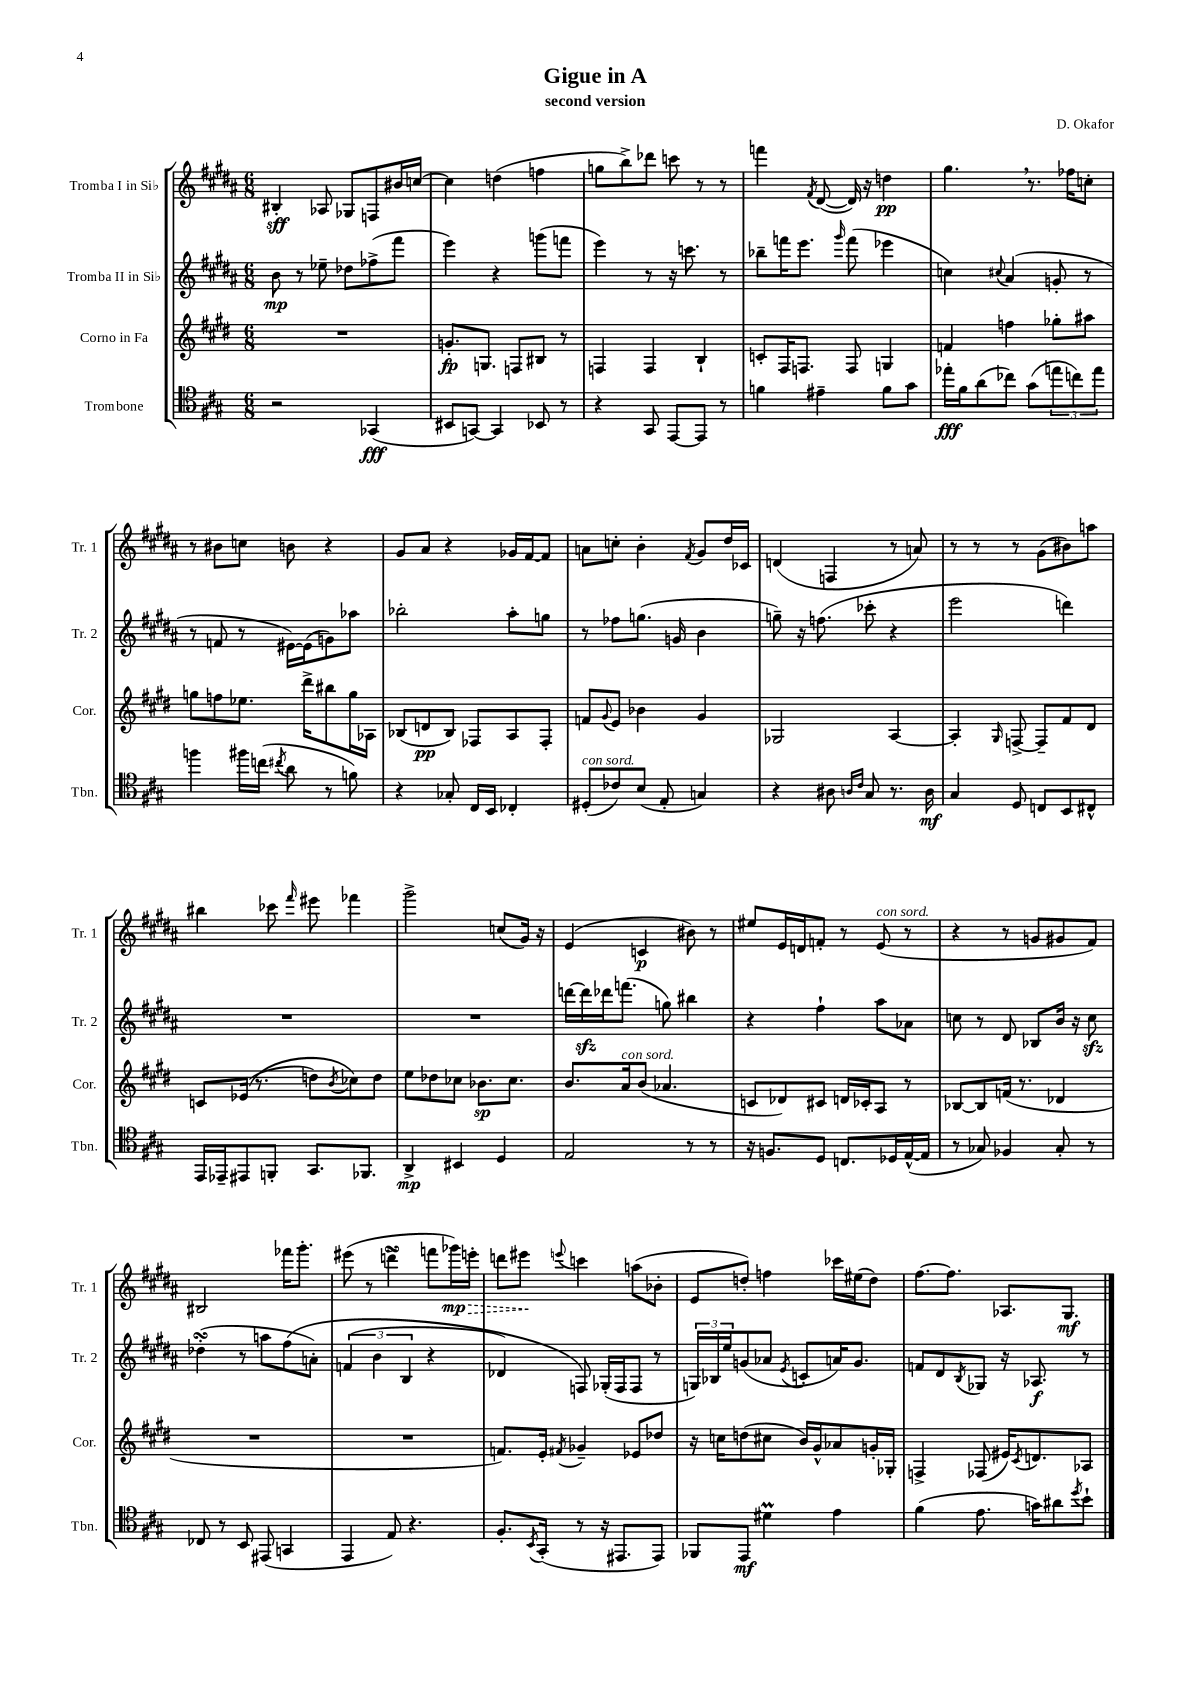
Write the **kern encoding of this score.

**kern	**kern	**kern	**kern
*staff4	*staff3	*staff2	*staff1
*clefC4	*clefG2	*clefG2	*clefG2
*k[f#c#g#]	*k[f#c#g#d#]	*k[f#c#g#d#a#]	*k[f#c#g#d#a#]
*M6/8	*M6/8	*M6/8	*M6/8
2r	2.r	8b\	4B#'/
.	.	8r	.
.	.	8ee-~\	8A-/
.	.	8dd-\L	8G-/L
(4GG-/	.	(8ff-^\	8F/
.	.	8fff#\J	16b#/L
.	.	.	[16cc/JJ
=	=	=	=
8BB#/L	8.g'/L	4eee\)	4cc\]
[8GG/J)	.	.	.
.	8.G/J	.	.
4GG/]	.	4r	(4dd\
.	8F/L	.	.
8BB-/	8B#/J	(8ggg\L	4ff\
8r	8r	8fff\J	.
=	=	=	=
4r	4F/	4eee\)	8gg\L
.	.	.	8bb^\)
8GG#/	4F/	8r	8ddd-\J
[8EE/L	.	16r	8ccc\
.	.	8.ccc\	.
8EE/]J	4B`/	.	8r
8r	.	8r	8r
=	=	=	=
4f\	8c'/L	8bb-~\L	4fff\
.	16F#/K	16fff\K	.
.	8.F/J	8.eee\J	.
.	.	.	8qf#/
4e#~\	.	.	([8d#/
.	.	16qqggg#/	.
.	8F/	(8fff\	16d#/])
.	.	.	16r
8f\L	4G/	4eee-\	4dd\
8g#\J	.	.	.
=	=	=	=
16ee-'\LL	4f/	4cc\)	4.gg#\
16f#\J	.	.	.
(8a\	.	.	.
.	.	8qqcc#/	.
8cc-\J)	4ff\	(4a#/	.
(8g#\L	.	.	8.r
12ee\	8gg-'\L	8g'/	.
.	.	.	16ff-\LK
12cc\)	.	.	.
.	8aa#\J	8r	8cc'\J
12ee\J	.	.	.
=	=	=	=
4ff\	8gg\L	8r	8r
.	8ff\	8f/	8b#\L
16ff#\LL	8.ee-\J	8r	8cc\J
(16cc\JJ	.	.	.
8qcc#/	.	.	.
8a\	.	[16e#\LL)	8b\
.	16ddd#^\LK	(16e#\]J	.
8r	8bb#\	8g\)	4r
8f\)	16gg\L	8aa-\J	.
.	16A-\JJ	.	.
=	=	=	=
4r	(8B-/L	2bb-'\	8g#/L
.	8d/	.	8a#/J
8G-'/	8B-/J)	.	4r
16C#/LL	8F-/L	.	.
16BB/JJ	.	.	.
4C-'/	8A/	8aa#'\L	16g-/LL
.	.	.	[16f#/J
.	8F-'/J	8gg\J	8f#/]J
=	=	=	=
(8D#'/L	8f/L	8r	8a\L
.	8qqg#/	.	.
8c-/)	8e/J	8ff-\L	8cc'\J
(8B/J	4b-\	(8.gg\J	4b'\
8E'/	.	.	.
.	.	16g/	.
.	.	.	8qf#/
4G/)	4g#/	4b\	8g#/L
.	.	.	16dd#/L
.	.	.	16c-/JJ
=	=	=	=
4r	2G-/	8gg~\)	(4d/
.	.	16r	.
.	.	(8.ff\	.
8A#\	.	.	4F/
16qqA/LL	.	.	.
16qqc#/JJ	.	.	.
8G#/	.	8ccc-'\	.
8.r	[4A/	4r	8r
.	.	.	8a/)
16A\	.	.	.
=	=	=	=
4G#/	4A'/]	2eee\	8r
.	.	.	8r
.	16qqG#/	.	.
8D/	[8F^/	.	8r
8C/L	8F~/]L	.	(8g#\L
8BB/	8f#/	4ddd\)	8b#\)
8C#^^/J	8d#/J	.	8aa\J
=	=	=	=
16EE/LL	8c/L	2.r	4bb#\
16EE-~/J	.	.	.
8EE#/	&((16e-/Jk	.	.
.	8.r	.	.
8FF'/J	.	.	8ccc-\
.	.	.	16qqfff#/
8.GG#/L	8dd\L)	.	8eee#\
.	8qb/	.	.
.	8cc-\&)	.	4fff-\
8.FF-/J	.	.	.
.	8dd\J	.	.
=	=	=	=
4AA^/	8ee\L	2.r	2ggg#^\
.	8dd-\	.	.
4BB#/	8cc-\J	.	.
.	8.b-\L	.	.
4D/	.	.	(8cc/L
.	8.cc-\J	.	.
.	.	.	16g#/Jk)
.	.	.	16r
=	=	=	=
2E/	8.b/L	[16ddd\LL	(4e/
.	.	16ddd\]	.
.	.	16ddd-\J	.
.	16a/k	(8.fff\J	.
.	(8b/J	.	4c/
.	4.a-/	8gg\)	.
8r	.	4bb#\	8b#\)
8r	.	.	8r
=	=	=	=
16r	8c/L	4r	8ee#/L
8.F/L	.	.	.
.	8d-/)	.	16e/L
.	.	.	16d/J
8D/J	8c#/J	4ff#`\	8f'/J
8.C/L	16d/LL	.	8r
.	16c-'/J	.	.
.	8A/J	8aa#\L	(8e/
16D-/L	.	.	.
([16E^^/	8r	8a-\J	8r
16E/]JJ	.	.	.
=	=	=	=
8r	[8B-/L	8cc\	4r
8G-/)	8B-/]	8r	.
4F-/	(16f/Jk	8d#/	8r
.	8.r	.	.
.	.	8B-/L	8g/L
8G-'/	4d-/	16b/Jk	8g#/
.	.	16r	.
8r	.	8cc\	8f#/J)
=	=	=	=
8C-/	2.r	(4dd-'\	2B#/
8r	.	.	.
8BB/	.	8r	.
(8EE#/	.	8aa\L	.
4GG/	.	&(8ff#\	16fff-\LK
.	.	.	8.ggg#'\J
.	.	8a'\J)	.
=	=	=	=
4EE/	2.r	(6f/	(8eee#\
.	.	.	8r
.	.	6b\	.
8E/)	.	.	4ddd^\
.	.	6B/	.
4.r	.	.	.
.	.	4r	8fff\L
.	.	.	16ggg-\L)
.	.	.	16eee'\JJ
=	=	=	=
8.F#'/L	8.f/L)	4d-/)	8ddd\L
.	.	.	8eee#\J
8qBB/	.	.	.
(16GG#'/Jk	16e'/Jk	.	.
.	8qf#/	.	8qqeee/
8r	4g-~/	8F/&)	4ccc\
16r	.	(16G-'/LL	.
8.EE#/L	.	16F/J	.
.	8e-/L	8F/J	(8aa\L
8EE#/J)	8dd-/J	8r	8b-'\J
=	=	=	=
8FF-/L	16r	24G/LL)	8e/L
.	.	24B-/	.
.	16cc\LK	.	.
.	.	24ee/J	.
8EE/J	(8dd\	(8g/	8dd'/J)
4d#\	8cc#\J	8a-/J	4ff\
.	.	8qe/	.
.	16b/LL)	8c'/L	.
.	16g#^^/J	.	.
4e\	8a-/	16a/K)	16ccc-\LL
.	.	8.g/J	(16ee#\J
.	16g'/L	.	8dd\J)
.	16G-'/JJ	.	.
=	=	=	=
(4f#\	4F^/	8f/L	[8.ff#\L
.	.	8d#/	.
.	.	.	8.ff#\]J
.	.	8qB/	.
8.e\	(8F-/	8G-/J	.
.	16e#/LK)	16r	8.A-/L
.	8qc#/	.	.
16g\LK)	8.d/	8.A-/	.
8a#\	.	.	.
.	.	.	8.G#/J
8qdd/	.	.	.
8b`\J	8A-/J	8r	.
==	==	==	==
*-	*-	*-	*-
